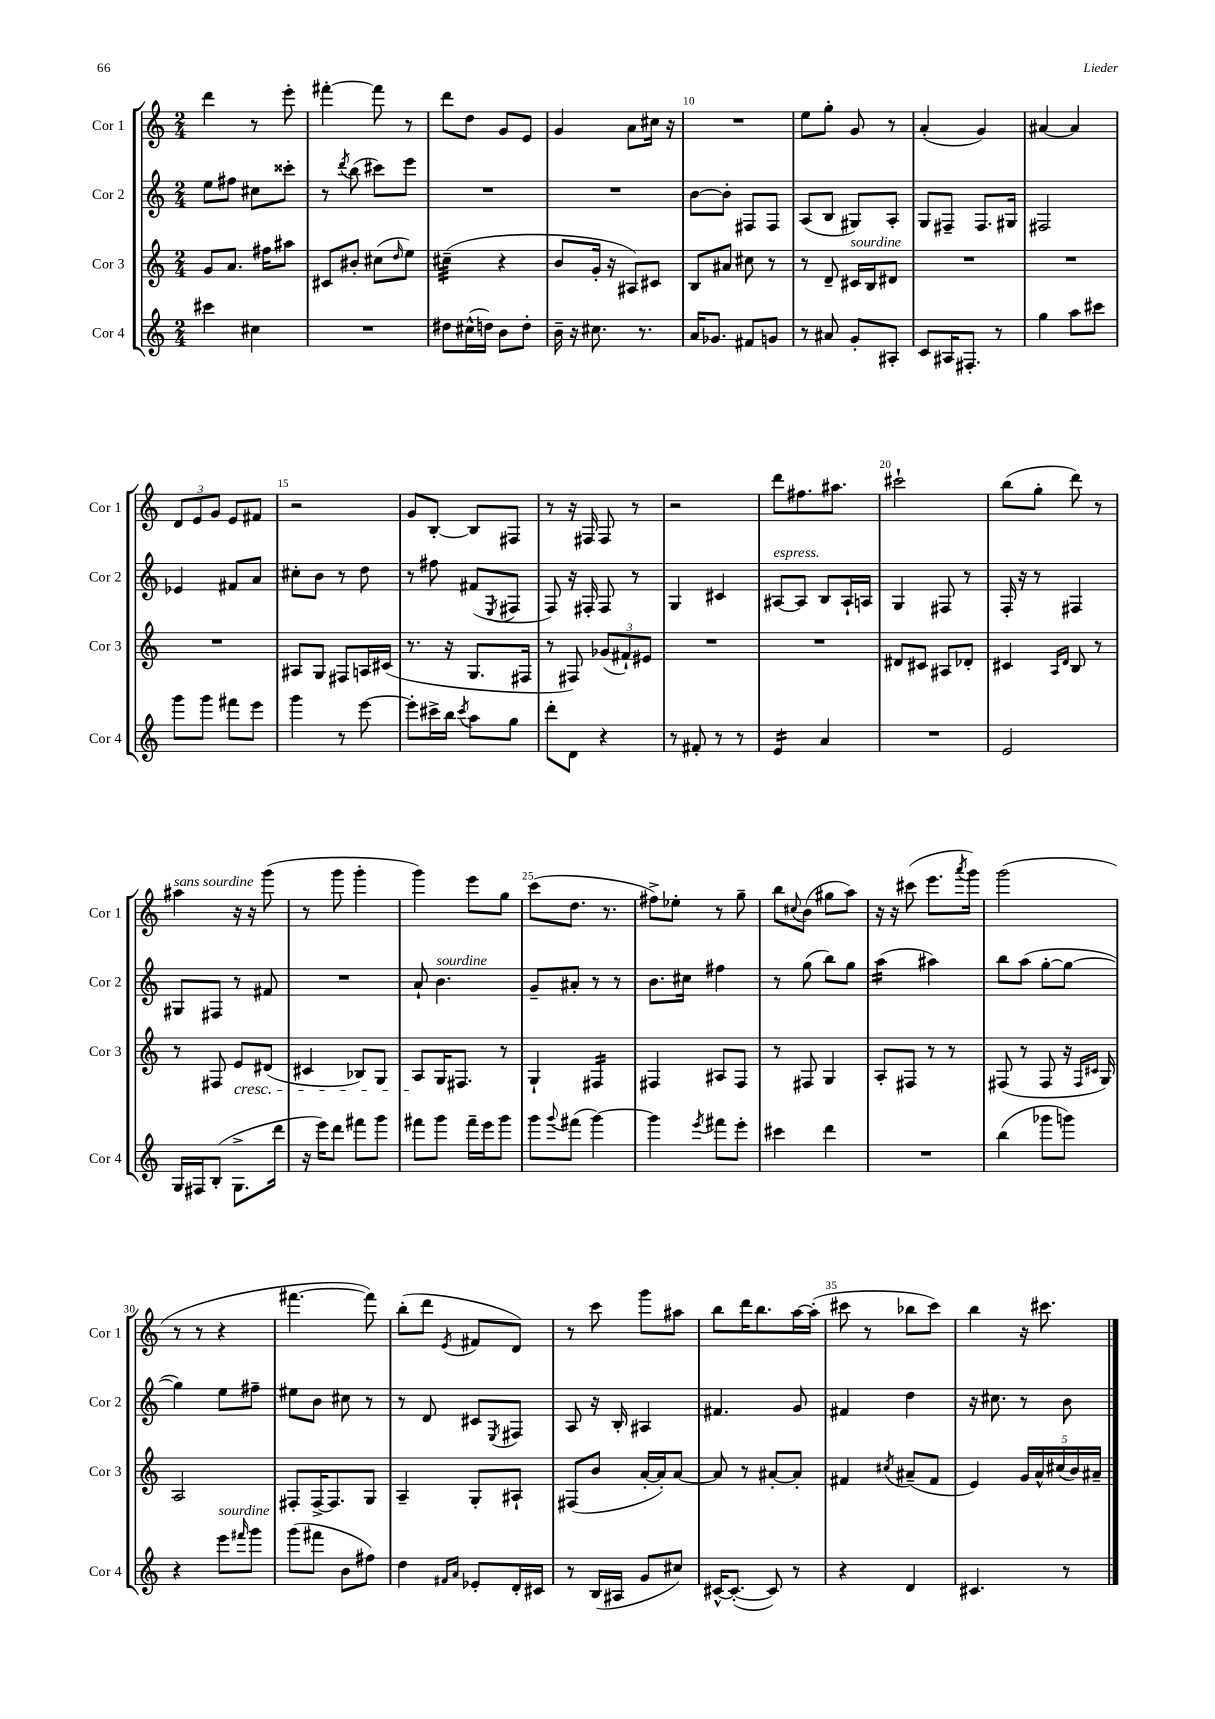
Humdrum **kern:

**kern	**kern	**kern	**kern
*staff4	*staff3	*staff2	*staff1
*clefG2	*clefG2	*clefG2	*clefG2
*k[]	*k[]	*k[]	*k[]
*M2/4	*M2/4	*M2/4	*M2/4
4ccc#\	8g/L	8ee\L	4ddd\
.	8.a/J	8ff#\J	.
4cc#\	.	8cc#\L	8r
.	16ff#\LK	.	.
.	8aa#\J	8ccc##'\J	8eee'\
=	=	=	=
2r	8c#/L	8r	[4fff#'\
.	.	8qddd/	.
.	8b#'/J	(8bb\	.
.	(8cc#\L	8ccc#\L)	8fff#\]
.	16qqdd/	.	.
.	8ee\J)	8eee\J	8r
=	=	=	=
8dd#\L	(4cc#~\	2r	8ddd\L
(16cc#^^\L	.	.	8dd\J
16dd\JJ)	.	.	.
8b\L	4r	.	8g/L
8dd'\J	.	.	8e/J
=	=	=	=
16b~\	8b/L	2r	4g/
16r	.	.	.
8.cc#\	16g'/Jk	.	.
.	16r	.	.
.	8A#/L)	.	8a\L
8.r	.	.	.
.	8c#/J	.	16cc#\Jk
.	.	.	16r
=	=	=	=
16a/LK	8B/L	[8b\L	2r
8.g-/J	.	.	.
.	8a#/J	8b'\]J	.
8f#/L	8cc#\	8F#/L	.
8g/J	8r	8F#/J	.
=	=	=	=
8r	8r	(8A/L	8ee\L
8a#/	8d~/	8B/J	8gg'\J
8g'/L	16c#/LL	8G#/L)	8g/
.	16B/J	.	.
8A#'/J	8d#/J	8A'/J	8r
=	=	=	=
8c/L	2r	8G/L	(4a'/
16A#/K	.	8F#~/J	.
8.F#'/J	.	.	.
.	.	8.F#/L	4g/)
8r	.	.	.
.	.	16G#/Jk	.
=	=	=	=
4gg\	2r	2F#/	[4a#/
8aa\L	.	.	4a#/]
8ccc#\J	.	.	.
=	=	=	=
8ggg\L	2r	4e-/	12d/L
.	.	.	12e/
8ggg\J	.	.	.
.	.	.	12g/J
8fff#\L	.	8f#/L	8e/L
8eee\J	.	8a/J	8f#/J
=	=	=	=
4ggg\	8A#/L	8cc#'\L	2r
.	8G/J	8b\J	.
8r	8F#/L	8r	.
[8eee\	16A/L	8dd\	.
.	(16c#/JJ	.	.
=	=	=	=
8eee'\]L	8.r	8r	8g/L
16ccc#^\L	.	8ff#\	[8B'/J
16bb\JJ	16r	.	.
8qccc#/	.	.	.
8aa\L	8.G/L	(8f#/L	8B/]L
.	.	8qE/	.
8gg\J	.	8F#/J	8F#/J
.	16F#/Jk	.	.
=	=	=	=
8ddd'\L	8r	8F/)	8r
8d\J	8F#/)	16r	16r
.	.	16F#'/	16F#/
4r	(12g-/L	8F#/	8F#/
.	12f#`/)	.	.
.	.	8r	8r
.	12e#/J	.	.
=	=	=	=
8r	2r	4G/	2r
8f#'/	.	.	.
8r	.	4c#/	.
8r	.	.	.
=	=	=	=
4e/	2r	[8A#/L	8ddd\L
.	.	8A#/]J	8.ff#\
4a/	.	8B/L	.
.	.	.	8.aa#\J
.	.	16A#`/L	.
.	.	16A/JJ	.
=	=	=	=
2r	8d#/L	4G/	2ccc#`\
.	8c#/J	.	.
.	8A#/L	8F#/	.
.	8d-'/J	8r	.
=	=	=	=
2e/	4c#/	16F'/	(8bb\L
.	.	16r	.
.	.	8r	8gg'\J
.	16qqA/LL	.	.
.	16qqd/JJ	.	.
.	8B/	4F#/	8ddd\)
.	8r	.	8r
=	=	=	=
16G/LL	8r	8G#/L	4aa#\
16F#/J	.	.	.
(8B'/J	8F#/	8F#/J	.
8.G^\L	8e/L	8r	16r
.	.	.	16r
.	(8d#/J	8f#/	(8ggg\
16ddd\Jk	.	.	.
=	=	=	=
16r	4c#/	2r	8r
16eee\LK)	.	.	.
8ddd\J	.	.	8ggg\
8fff#\L	8B-/L)	.	4ggg'\
8ggg\J	8G/J	.	.
=	=	=	=
8fff#\L	8A/L	8a`/	4ggg\)
8ggg\J	16G/K	4.b\	.
.	8.F#/J	.	.
16fff#~\LL	.	.	8eee\L
16eee\J	.	.	.
8ggg\J	8r	.	8gg\J
=	=	=	=
8ggg\L	4G`/	8g~/L	(8ccc\L
8qqggg/	.	.	.
(8fff#\J	.	8a#'/J	8.dd\J
[4ggg\)	4F#/	8r	.
.	.	.	8.r
.	.	8r	.
=	=	=	=
4ggg\]	4F#/	8.b\L	8ff#^\L)
.	.	.	8ee-'\J
.	.	16cc#\Jk	.
8qeee/	.	.	.
8fff#\L	8A#/L	4ff#\	8r
8eee'\J	8F#/J	.	8gg~\
=	=	=	=
4ccc#\	8r	8r	8bb\L
.	.	.	8qqcc#/
.	8F#/	(8gg\	(8b\J
4ddd\	4G/	8bb\L)	8gg#\L
.	.	8gg\J	8aa\J)
=	=	=	=
2r	8A'/L	(4aa\	16r
.	.	.	16r
.	8F#/J	.	(8ccc#\
.	8r	4aa#\)	8.eee\L
.	8r	.	.
.	.	.	8qaaa/
.	.	.	16ggg\Jk)
=	=	=	=
(4bb\	(8F#/	8bb\L	(2ggg\
.	8r	(8aa\J	.
8ggg-\L	8F#/	[8gg'\L	.
8ggg\J)	16r	8gg\_J	.
.	16qqF#/LL	.	.
.	16qqc#/JJ	.	.
.	16G/)	.	.
=	=	=	=
4r	2A/	4gg\])	8r
.	.	.	8r
8eee\L	.	8ee\L	4r
16qqfff#/	.	.	.
8ggg\J	.	8ff#~\J	.
=	=	=	=
(8ggg\L	8F#'/L	8ee#\L	[4.fff#\
8fff#\J	[16F#^/K	8b\J	.
.	8.F#/]	.	.
8b\L	.	8cc#\	.
8ff#\J)	8G/J	8r	8fff#\])
=	=	=	=
4dd\	4A~/	8r	(8bb'\L
.	.	8d/	8ddd\J
16qqf#/LL	.	.	.
16qqa/JJ	.	.	8qe/
8e-'/L	8G'/L	8c#/L	8f#/L
.	.	8qE/	.
16d'/L	8A#`/J	8F#/J	8d/J)
16c#/JJ	.	.	.
=	=	=	=
8r	(8F#/L	8A/	8r
(16B/LL	8b/J	16r	8ccc\
16A#/JJ	.	16B'/	.
8g/L	[16a'/LL	4A#/	8ggg\L
.	16a'/]J)	.	.
8cc#/J)	[8a/J	.	8aa#\J
=	=	=	=
[16c#^^/LK	8a/]	4.f#/	8bb\L
(8.c#'/_J	.	.	.
.	8r	.	16ddd\K
.	.	.	8.bb\
8c#/])	[8a#'/L	.	.
8r	8a#'/]J	8g/	[16aa\L
.	.	.	(16aa'\]JJ
=	=	=	=
4r	4f#/	4f#/	8ccc#\
.	.	.	8r
.	8qcc#/	.	.
4d/	(8a#~/L	4dd\	8bb-\L
.	8f#/J	.	8ccc#\J)
=	=	=	=
4.c#/	4e/)	16r	4bb\
.	.	8.cc#\	.
.	20g/LL	8r	16r
.	20a^^/	.	.
.	.	.	8.ccc#\
.	(20cc#/	.	.
8r	.	8b\	.
.	20b/)	.	.
.	20a#~/JJ	.	.
==	==	==	==
*-	*-	*-	*-
